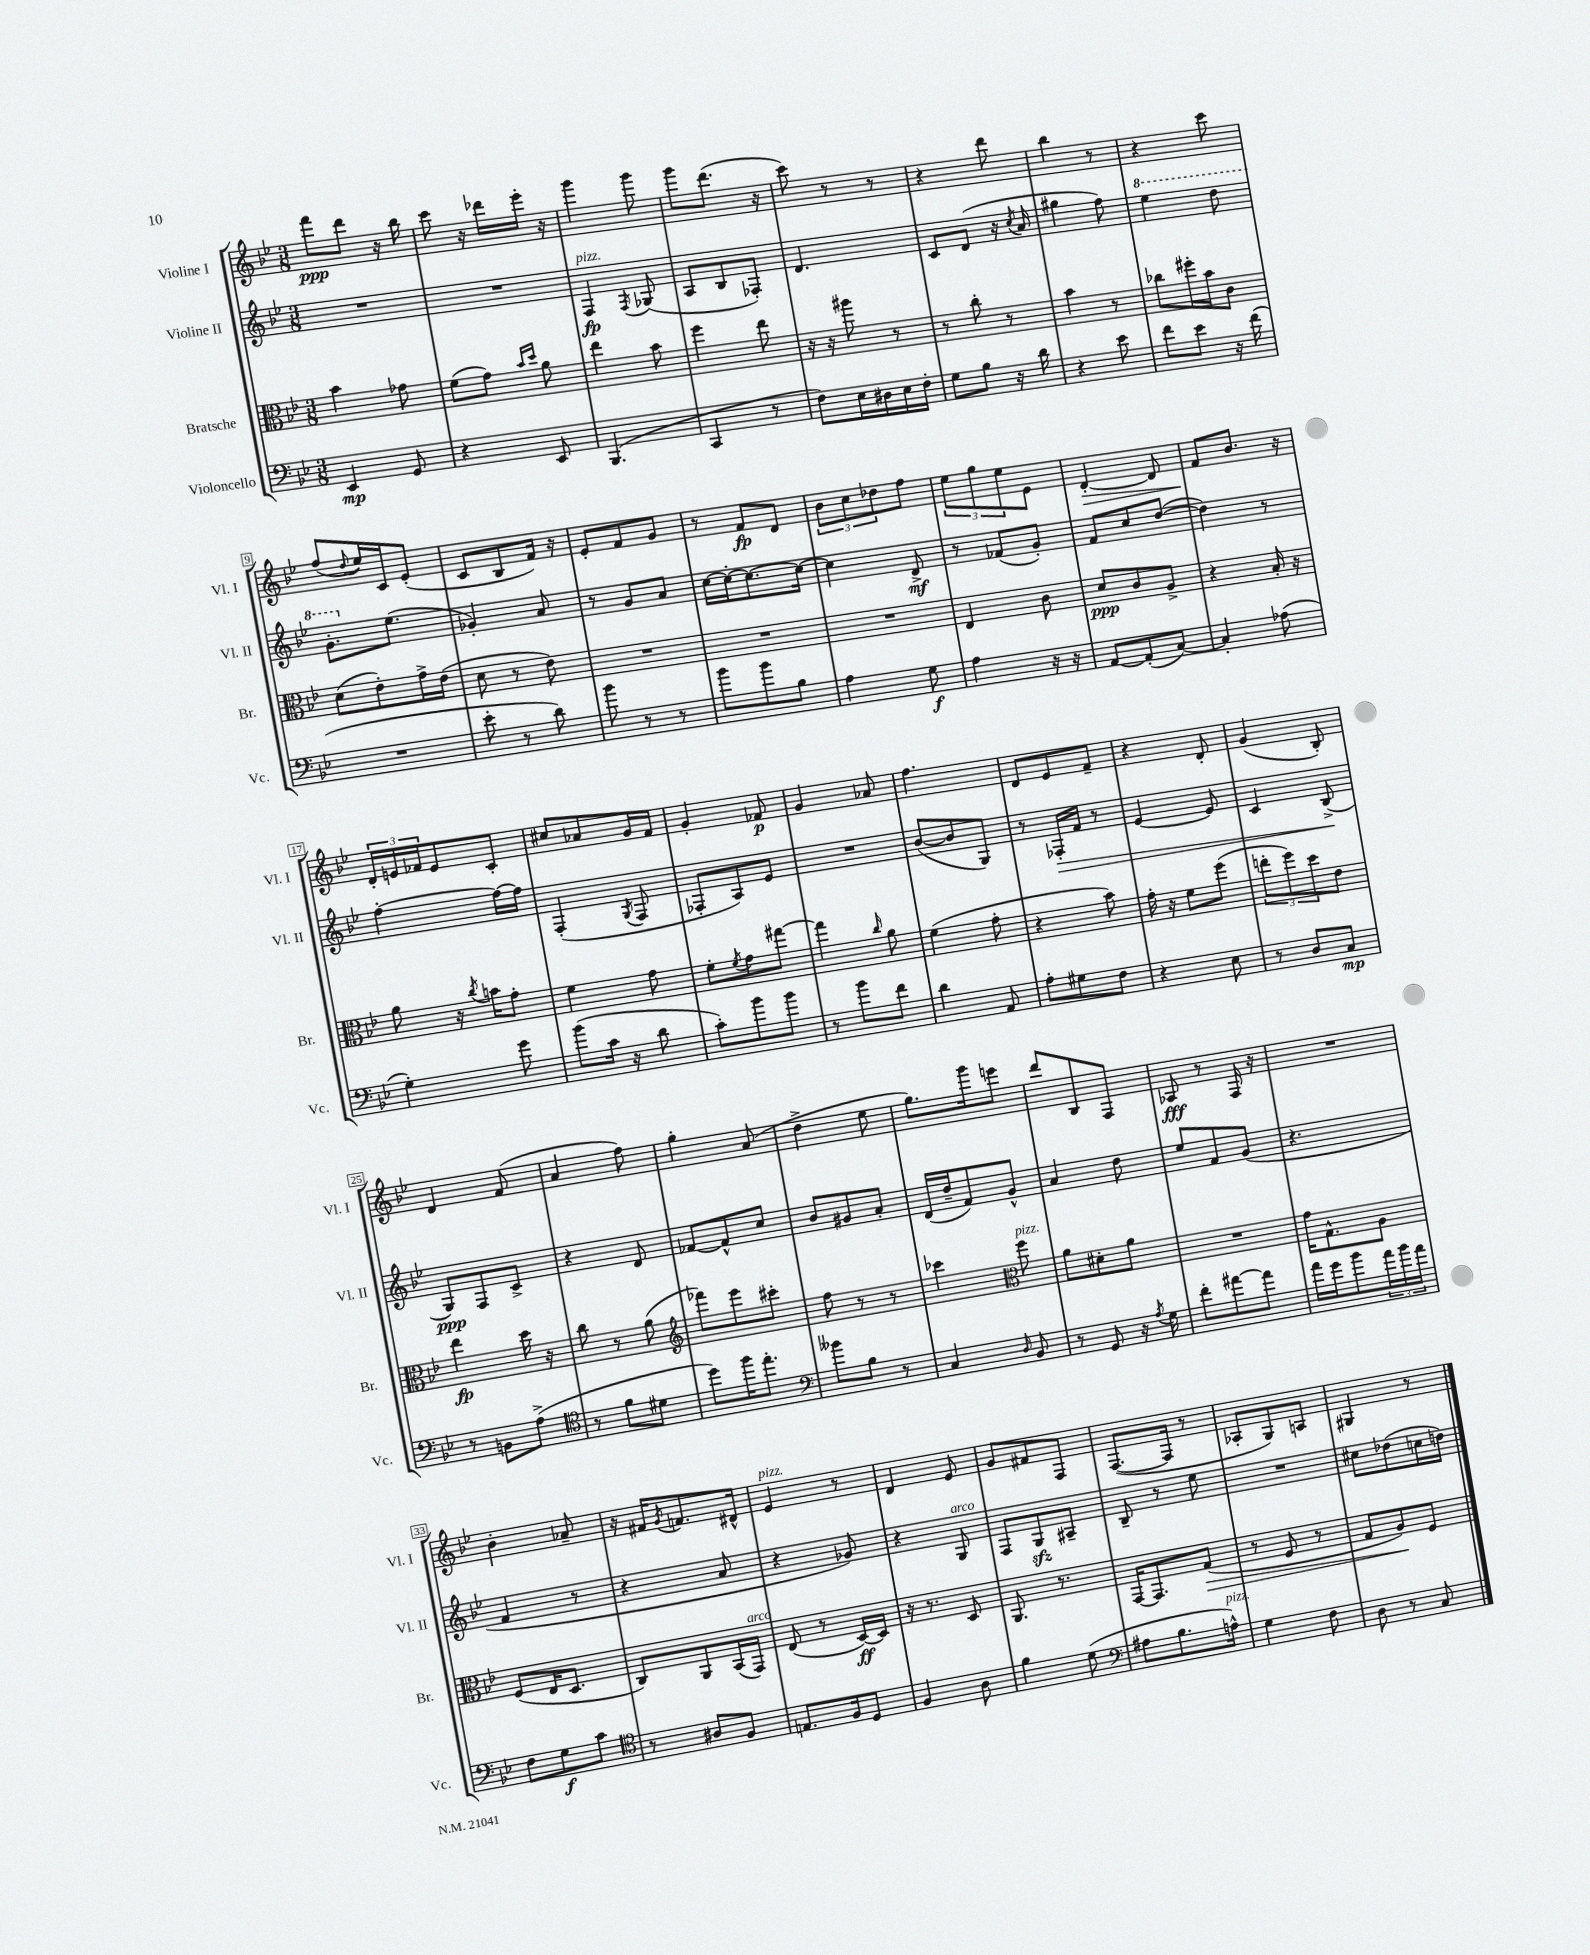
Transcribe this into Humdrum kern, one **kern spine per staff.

**kern	**dynam	**kern	**dynam	**kern	**dynam	**kern	**dynam
*part4	*part4	*part3	*part3	*part2	*part2	*part1	*part1
*staff4	*staff4	*staff3	*staff3	*staff2	*staff2	*staff1	*staff1
*I"Violoncello	*	*I"Bratsche	*	*I"Violine II	*	*I"Violine I	*
*I'Vc.	*	*I'Br.	*	*I'Vl. II	*	*I'Vl. I	*
*clefF4	*	*clefC3	*	*clefG2	*	*clefG2	*
*k[b-e-]	*	*k[b-e-]	*	*k[b-e-]	*	*k[b-e-]	*
*M3/8	*	*M3/8	*	*M3/8	*	*M3/8	*
=1	=1	=1	=1	=1	=1	=1	=1
4EE-/	mp	4b-\	.	4.r	.	8fff\L	ppp
.	.	.	.	.	.	8ddd\J	.
8GG/	.	8g-X\	.	.	.	16r	.
.	.	.	.	.	.	16bb-\	.
=2	=2	=2	=2	=2	=2	=2	=2
4r	.	(8f\L	.	4.r	.	8ccc\	.
.	.	8g\J)	.	.	.	16r	.
.	.	.	.	.	.	16ddd-X\LL	.
.	.	16qqb-/LL	.	.	.	.	.
.	.	16qqdd/JJ	.	.	.	.	.
8EE-/	.	8a\	.	.	.	16eee-'\JJ	.
.	.	.	.	.	.	16r	.
=3	=3	=3	=3	=3	=3	=3	=3
!	!	!	!	!LO:TX:a:i:t=pizz.	!	!	!
(4.BBB-/	.	4ee-\	.	4F/	fp	4ggg\	.
.	.	.	.	8qF/	.	.	.
.	.	8b-\	.	(8G-X/	.	8ggg\	.
=4	=4	=4	=4	=4	=4	=4	=4
4CC/	.	4ff\	.	8A/L	.	8ggg\L	.
.	.	.	.	8B-/	.	(8.ddd\J	.
8r	.	8ee-\	.	8F-X'/J)	.	.	.
.	.	.	.	.	.	16r	.
=5	=5	=5	=5	=5	=5	=5	=5
8F\L)	.	16r	.	4.d/	.	8ccc\)	.
.	.	16r	.	.	.	.	.
16E-\L	.	8aa#X\	.	.	.	8r	.
16D#X\	.	.	.	.	.	.	.
16E-\	.	8r	.	.	.	8r	.
16F'\JJ	.	.	.	.	.	.	.
=6	=6	=6	=6	=6	=6	=6	=6
8G\L	.	8r	.	8c/L	.	4r	.
8B-\J	.	8cc'\	.	(8d/J	.	.	.
16r	.	8r	.	16r	.	8ddd\	.
.	.	.	.	8qcc/	.	.	.
16d\	.	.	.	16a/	.	.	.
=7	=7	=7	=7	=7	=7	=7	=7
4r	.	4b-\	.	4gg#X\	.	4bb-\	.
8e-\	.	8r	.	8ff\)	.	8r	.
=8	=8	=8	=8	=8	=8	=8	=8
*	*	*	*	*8va	*	*	*
8f\L	.	8cc-X\L	.	4eee-\	.	4r	.
8e-\J	.	16ff#X'\L	.	.	.	.	.
.	.	16b-\J	.	.	.	.	.
16r	.	8c\J	.	8ddd\	.	8ccc\	.
(16f\	.	.	.	.	.	.	.
!!LO:LB:g=z
=9	=9	=9	=9	=9	=9	=9	=9
4.r	.	(8d\L	.	8.gg'\L	.	(8ff/L	.
.	.	.	.	.	.	8qqdd/	.
.	.	8e-'\)	.	.	.	16ee-/L)	.
*	*	*	*	*X8va	*	*	*
.	.	.	.	(8.ee-\J	.	16c/J	.
.	.	16g^\L	.	.	.	(8e-'/J	.
.	.	(16e-\JJ	.	.	.	.	.
=10	=10	=10	=10	=10	=10	=10	=10
8e-'\	.	8d\	.	4g-X'/)	.	8c/L	.
8r	.	8r	.	.	.	8B-/	.
8d\)	.	8e-\)	.	8a/	.	16f/Jk)	.
.	.	.	.	.	.	16r	.
=11	=11	=11	=11	=11	=11	=11	=11
8b-\	.	4.r	.	8r	.	8e-'/L	.
8r	.	.	.	8g/L	.	8f/	.
8r	.	.	.	8a/J	.	8g/J	.
=12	=12	=12	=12	=12	=12	=12	=12
8b-\L	.	4.r	.	[16cc\LL	.	8r	.
.	.	.	.	16cc'\J_	.	.	.
8b-\	.	.	.	8.cc\_	.	8f/L	fp
8B-\J	.	.	.	.	.	8d/J	.
.	.	.	.	16cc\Jk_	.	.	.
=13	=13	=13	=13	=13	=13	=13	=13
4A\	.	4.r	.	4cc\]	.	12b-\L	.
.	.	.	.	.	.	12cc\	.
.	.	.	.	.	.	12dd-X\	.
8G\	f	.	.	8d^/	mf	8ff\J	.
=14	=14	=14	=14	=14	=14	=14	=14
4A\	.	4E-/	.	8r	.	12ee-\L	.
.	.	.	.	.	.	12gg\	.
.	.	.	.	(8f-X/L	.	.	.
.	.	.	.	.	.	12ee-\	.
16r	.	8c\	.	8g'/J)	.	8e-\J	.
16r	.	.	.	.	.	.	.
=15	=15	=15	=15	=15	=15	=15	=15
!	!	!	!	!	!	!	!LO:HP:b
[8AA/L	.	8d/L	ppp	8f/L	.	[4d'/	>
(8AA'/]	.	8c/	.	8cc/	.	.	.
[8C/J)	.	8A^/J	.	([8dd/J	.	8d/]	.
=16	=16	=16	=16	=16	=16	=16	=16
4C'/]	.	4r	.	4dd\])	.	8f/L	.
.	.	.	.	.	.	8.b-/J	]
(8A-X\	.	16B-'/	.	8r	.	.	.
.	.	16r	.	.	.	16r	.
!!LO:LB:g=z
=17	=17	=17	=17	=17	=17	=17	=17
4G'\)	.	8a\	.	[4ff'\	.	24d'/LL	.
.	.	.	.	.	.	24en/	.
.	.	.	.	.	.	24f-X/J	.
.	.	16r	.	.	.	8e/	.
.	.	8qcc/	.	.	.	.	.
.	.	16bn\KL	.	.	.	.	.
8g\	.	8g'\J	.	16ff\LL_	.	8c'/J	.
.	.	.	.	16ff\JJ]	.	.	.
=18	=18	=18	=18	=18	=18	=18	=18
(8b-\L	.	4f\	.	(4F'/	.	8cc#X/L	.
16c\Jk	.	.	.	.	.	8a-X/	.
16r	.	.	.	.	.	.	.
.	.	.	.	8qG/	.	.	.
8d\	.	8g\	.	8F/	.	16g/L	.
.	.	.	.	.	.	16f/JJ	.
=19	=19	=19	=19	=19	=19	=19	=19
8c'\L)	.	8f'\L	.	8F-X'/L	.	4g'/	.
.	.	8qf/	.	.	.	.	.
8b-\	.	8g\	.	8A/)	.	.	.
8b-\J	.	[8gg#X\J	.	8e-/J	.	8f-X/	p
=20	=20	=20	=20	=20	=20	=20	=20
8r	.	4gg#\]	.	4.r	.	4g/	.
8b-\L	.	.	.	.	.	.	.
.	.	16qqcc/	.	.	.	.	.
8f\J	.	8a\	.	.	.	8a-X/	.
=21	=21	=21	=21	=21	=21	=21	=21
4d\	.	(4f\	.	([8b-/L	.	4.ff\	.
.	.	.	.	8b-/]	.	.	.
8AA/	.	8g'\	.	8G/J)	.	.	.
=22	=22	=22	=22	=22	=22	=22	=22
8A'\L	.	4r	.	8r	.	8d/L	.
!	!	!	!	!	!LO:HP:b	!	!
8G#X\	.	.	.	16F-X'/LL	>	8e-/	.
.	.	.	.	16f/JJ	.	.	.
8F\J	.	8b-\)	.	8r	.	8f~/J	.
=23	=23	=23	=23	=23	=23	=23	=23
4r	.	16g'\	.	[4e-/	.	4r	.
.	.	16r	.	.	.	.	.
.	.	8f\L	.	.	.	.	.
8E-\	.	(8ff\J	.	8e-/]	.	8d'/	.
=24	=24	=24	=24	=24	=24	=24	=24
8r	.	12een'\L	.	4c/	.	(4g/	.
.	.	12ff\)	.	.	.	.	.
8D/L	.	.	.	.	.	.	.
.	.	12dd\	.	.	.	.	.
8C/J	mp	8e-\J	.	(8B-^/	.	8B-'/)	.
.	.	.	.	.	]	.	.
!!LO:LB:g=z
=25	=25	=25	=25	=25	=25	=25	=25
8r	.	4ee-\	fp	8G/L)	ppp	4d/	.
8BBn\L	.	.	.	8F/	.	.	.
(8A^\J	.	16dd\	.	8c^/J	.	(8f/	.
.	.	16r	.	.	.	.	.
=26	=26	=26	=26	=26	=26	=26	=26
*clefC4	*	*	*	*	*	*	*
8r	.	8cc\	.	4r	.	4a/	.
8f\L	.	8r	.	.	.	.	.
8d#X\J	.	(8a\	.	8d/	.	8ff\)	.
=27	=27	=27	=27	=27	=27	=27	=27
*	*	*clefG2	*	*	*	*	*
8dd\L)	.	8fff-X\L)	.	[8f-X/L	.	4gg'\	.
16ff\K	.	8eee-\	.	8f-^^/]	.	.	.
8.ee-'\J	.	.	.	.	.	.	.
.	.	8ccc#X'\J	.	8cc/J	.	(8a/	.
=28	=28	=28	=28	=28	=28	=28	=28
*clefF4	*	*	*	*	*	*	*
8b--X\L	.	8ff\	.	8b-/L	.	4dd^\	.
8B-\J	.	8r	.	8g#X/	.	.	.
8r	.	8r	.	8a'/J	.	8ee-\	.
=29	=29	=29	=29	=29	=29	=29	=29
4C/	.	4ccc-X\	.	(16d/LL	.	8.gg\L)	.
.	.	.	.	16dd~/J	.	.	.
.	.	.	.	8f/)	.	.	.
.	.	.	.	.	.	16ggg\k	.
16qqD/	.	.	.	.	.	.	.
*	*	*clefC3	*	*	*	*	*
!	!	!LO:TX:a:i:t=pizz.	!	!	!	!	!
8BB-/	.	8ff\	.	8g^^/J	.	8eeen\J	.
=30	=30	=30	=30	=30	=30	=30	=30
8r	.	8a\L	.	4a/	.	8ddd/L	.
8GG/	.	8d#X'\	.	.	.	8B-/	.
16r	.	8a\J	.	8dd\	.	8F/J	.
8qA/	.	.	.	.	.	.	.
16G\	.	.	.	.	.	.	.
=31	=31	=31	=31	=31	=31	=31	=31
8f'\L	.	4.r	.	8ee-/L	.	8A-X/	fff
[8a#X\	.	.	.	8f/	.	8r	.
8a#\J]	.	.	.	(8g/J	.	16F/	.
.	.	.	.	.	.	16r	.
=32	=32	=32	=32	=32	=32	=32	=32
16a\LL	.	16g\KL	.	4.r	.	4.r	.
16g\J	.	8.G^^\	.	.	.	.	.
8b-\	.	.	.	.	.	.	.
24a\L	.	8A\J	.	.	.	.	.
24b-\	.	.	.	.	.	.	.
24a\JJ	.	.	.	.	.	.	.
!!LO:LB:g=z
=33	=33	=33	=33	=33	=33	=33	=33
8F\L	.	(8F/L	.	4f/	.	4b-'\	.
8G\	f	16E-/K	.	.	.	.	.
.	.	8.D/J	.	.	.	.	.
8c\J	.	.	.	8r	.	8a-X~/	.
=34	=34	=34	=34	=34	=34	=34	=34
*clefC4	*	*	*	*	*	*	*
8r	.	8C/L)	.	4r	.	16r	.
.	.	.	.	.	.	16f#X/KL	.
.	.	.	.	.	.	8qg/	.
8A#X/L	.	8AA/	.	.	.	8.fn/	.
8F/J	.	(16BB-/L	.	8a/	.	.	.
!	!	!LO:TX:a:i:t=arco	!	!	!	!	!
.	.	16GG/JJ)	.	.	.	16d#X^^/Jk	.
=35	=35	=35	=35	=35	=35	=35	=35
!	!	!	!	!	!	!LO:TX:a:i:t=pizz.	!
8.En/L	.	(8E-/	.	4r	.	4e-/	.
.	.	8r	.	.	.	.	.
16F/k	.	.	.	.	.	.	.
8D/J	.	[16D/LL)	ff	8g-X/)	.	8r	.
.	.	16D/JJ]	.	.	.	.	.
=36	=36	=36	=36	=36	=36	=36	=36
4F/	.	16r	.	4r	.	4d/	.
.	.	8.r	.	.	.	.	.
!	!	!	!	!LO:TX:a:i:t=arco	!	!	!
8A\	.	8D/	.	8G/	.	8e-/	.
=37	=37	=37	=37	=37	=37	=37	=37
4f\	.	8.AA/	.	8F/L	.	8g/L	.
.	.	.	.	8Gzz/	.	8f#X/	.
.	.	8.r	.	.	.	.	.
(8d\	.	.	.	8A#X~/J	.	8F/J	.
=38	=38	=38	=38	=38	=38	=38	=38
*clefF4	*	*	*	*	*	*	*
8A#X\L	.	[16GG/KL	.	8B-~/	.	([8.F/L	.
.	.	8.GG/]	.	.	.	.	.
8.B-\	.	.	.	8r	.	.	.
.	.	.	.	.	.	16F/Jk]	.
!	!	!	!LO:HP:b	!	!	!	!
.	.	(8G/J	>	8ee-\	.	8r	.
!LO:TX:a:i:t=pizz.	!	!	!	!	!	!	!
16An^^\Jk)	.	.	.	.	.	.	.
=39	=39	=39	=39	=39	=39	=39	=39
4G\	.	8r	.	4.r	.	8A-X'/L	.
.	.	8F/	.	.	.	8G/)	.
8F\	.	8r	.	.	.	8An/J	.
=40	=40	=40	=40	=40	=40	=40	=40
8D\	.	8G/L	.	8cc#X\L	.	4G#X/	.
8r	.	8A/)	.	(8dd-X\	.	.	.
8C/	.	8F/J	]	16ccn\L	.	8r	.
.	.	.	.	16ddn\JJ)	.	.	.
==	==	==	==	==	==	==	==
*-	*-	*-	*-	*-	*-	*-	*-
